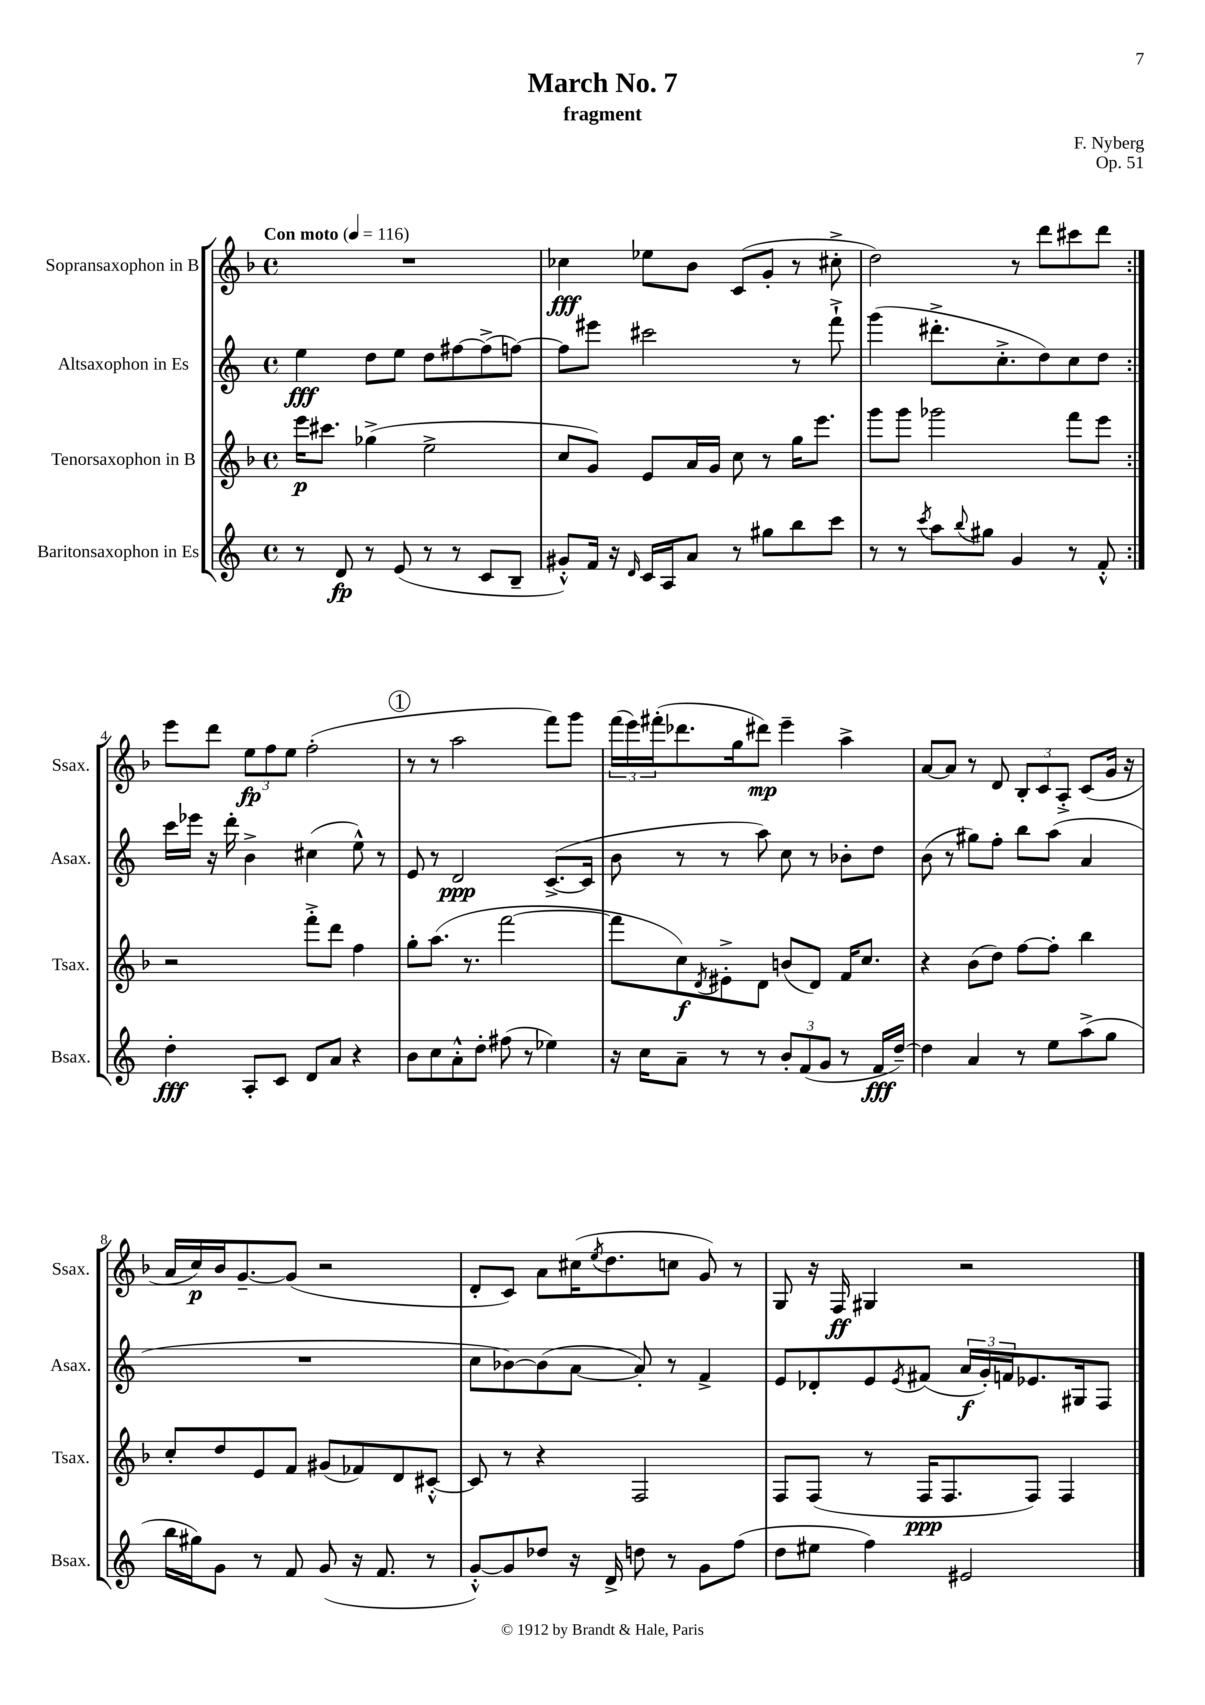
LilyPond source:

\header { title = "March No. 7" composer = "F. Nyberg" subtitle = "fragment" opus = "Op. 51" }
<<
\new StaffGroup <<
\new Staff = "s0" \with { instrumentName = "Sopransaxophon in B" shortInstrumentName = "Ssax." } {
    \clef treble \key f \major \defaultTimeSignature \time 4/4 \tempo "Con moto" 4 = 116
    \repeat volta 2 { R1 |
    ces''4\fff ees''8 bes'8 c'8( g'8-. r8 cis''8-.-> |
    d''2) r8 d'''8 cis'''8 d'''8 | }
    e'''8 d'''8 \tuplet 3/2 { e''8\fp f''8 e''8 } f''2-.( |
    \mark \markup { \circle "1" } r8 r8 a''2 f'''8) g'''8 |
    \tuplet 3/2 { f'''16( e'''16) fis'''16-.( } des'''8. g''16 dis'''8\mp) e'''4-- a''4-> |
    a'8~ a'8 r8 d'8 \tuplet 3/2 { bes8-. c'8 a8-.-> } c'8( g'16 r16 |
    a'16 c''16\p) bes'16 g'8.~-- g'8( r2 |
    d'8-. c'8) a'8 cis''16( \acciaccatura { e''8 } d''8. c''8 g'8) r8 |
    g8 r16 f16\ff gis4 r2 \bar "|." |
}
\new Staff = "s1" \with { instrumentName = "Altsaxophon in Es" shortInstrumentName = "Asax." } {
    \clef treble \key c \major \defaultTimeSignature \time 4/4
    \repeat volta 2 { e''4\fff d''8 e''8 d''8 fis''8~ fis''8->( f''8~) |
    f''8 eis'''8 cis'''2 r8 f'''8-!-> |
    g'''4( dis'''8.-.-> c''8.-.-> d''8) c''8 d''8 | }
    c'''16 ees'''16 r16 d'''16-. b'4-> cis''4( e''8-^) r8 |
    \mark \markup { \circle "1" } e'8 r8 d'2\ppp c'8.~->( c'16 |
    b'8 r8 r8 a''8) c''8 r8 bes'8-. d''8 |
    b'8( r8 gis''8) f''8-. b''8 a''8( a'4 |
    R1 |
    c''8 bes'8~) bes'8( a'8~ a'8-.) r8 f'4-> |
    e'8 des'8-. e'8 \acciaccatura { e'8 } fis'8( \tuplet 3/2 { a'16\f g'16-.) f'16 } ees'8. gis16 f8 \bar "|." |
}
\new Staff = "s2" \with { instrumentName = "Tenorsaxophon in B" shortInstrumentName = "Tsax." } {
    \clef treble \key f \major \defaultTimeSignature \time 4/4
    \repeat volta 2 { e'''16\p cis'''8. ges''4->( e''2-> |
    c''8 g'8) e'8 a'16 g'16 c''8 r8 g''16 e'''8. |
    g'''8 g'''8 ges'''2 f'''8 e'''8 | }
    r2 f'''8-.-> d'''8 f''4 |
    \mark \markup { \circle "1" } g''8-. a''8.( r8. f'''2~ |
    f'''8 c''8\f) \acciaccatura { d'8 } eis'8-.-> d'8 b'8( d'8) f'16 c''8. |
    r4 bes'8( d''8) f''8~ f''8-. bes''4 |
    c''8-. d''8 e'8 f'8 gis'8( fes'8) d'8 cis'8~-.-^ |
    cis'8 r8 r4 f2 |
    f8 f8( r8 f16\ppp f8. f8) f4 \bar "|." |
}
\new Staff = "s3" \with { instrumentName = "Baritonsaxophon in Es" shortInstrumentName = "Bsax." } {
    \clef treble \key c \major \defaultTimeSignature \time 4/4
    \repeat volta 2 { r8 d'8\fp r8 e'8( r8 r8 c'8 b8-- |
    gis'8-.-^) f'16 r16 \grace { d'16 } c'16 a16 a'8 r8 gis''8 b''8 c'''8 |
    r8 r8 \acciaccatura { c'''8 } a''8 \appoggiatura { b''8 } gis''8 g'4 r8 f'8-.-^ | }
    d''4-.\fff a8-. c'8 d'8 a'8 r4 |
    \mark \markup { \circle "1" } b'8 c''8 a'8-.-^ d''8-. fis''8( r8 ees''4) |
    r16 c''16 a'8-- r8 r8 \tuplet 3/2 { b'8-. f'8( g'8 } r8 f'16\fff d''16~--) |
    d''4 a'4 r8 e''8 a''8->( g''8 |
    b''16 gis''16) g'8 r8 f'8 g'8( r16 f'8. r8 |
    g'8~-.-^) g'8 des''8 r16 d'16-> d''8 r8 g'8 f''8( |
    d''8 eis''8 f''4) eis'2 \bar "|." |
}
>>
>>
